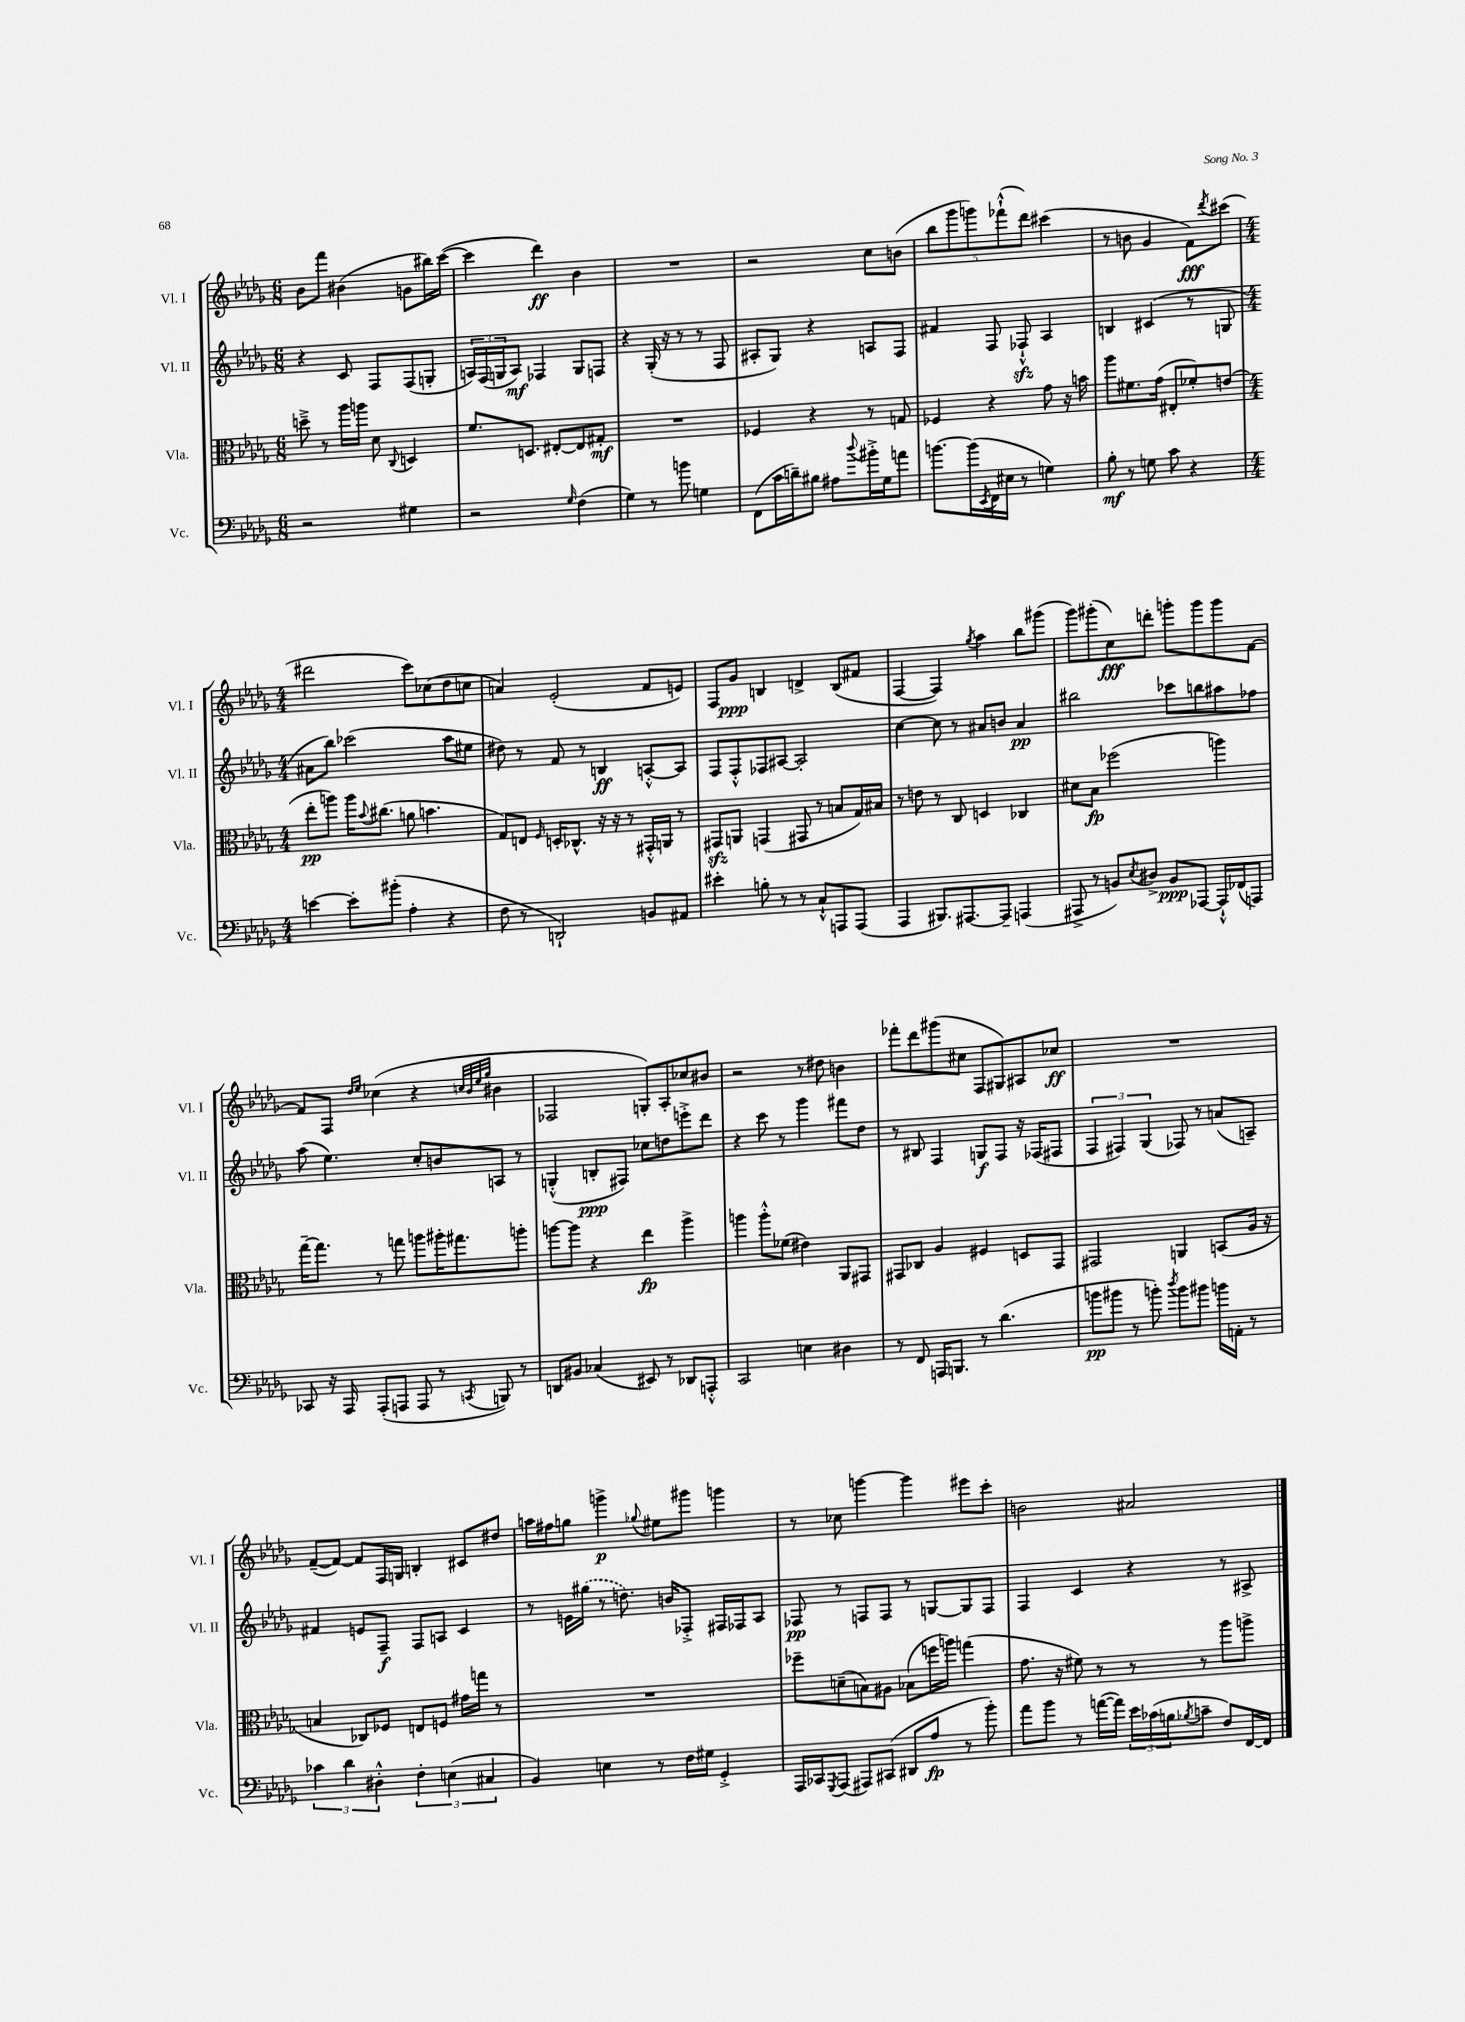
<<
\new StaffGroup <<
\new Staff = "s0" \with { instrumentName = "Vl. I" shortInstrumentName = "Vl. I" } {
    \clef treble \key des \major \numericTimeSignature \time 6/8
    bes'8 f'''8 bis'4( g'8 bis''16) c'''16~( |
    c'''4 des'''4\ff) bes'4 |
    R2. |
    r2 c''8 b'8( |
    \tuplet 5/4 { bes''8 ges'''8 g'''8) fes'''8-!-^( des'''8) } cis'''4( |
    r8 b'8 ges'4 f'8\fff) \acciaccatura { des'''8 } cis'''8( |
    \numericTimeSignature \time 4/4 dis'''2 c'''8) ces''8( des''8 c''8 |
    a'4) ees'2-.( f'8 e'8) |
    f8 ges'8\ppp b4 d'4-> b8( fis'8 |
    f4~ f4) \acciaccatura { ges''8 } aes''4 bes''8 gis'''8( |
    ges'''8) gis'''8-.( c''8\fff) d'''8-. g'''8-. g'''8 g'''8 f'8~ |
    f'8 f8 \grace { des''16 ees''16 } ces''4( r4 \grace { c''32 bes'32 ees''32 ges''32 } bis'4 |
    fes2 g8-.) aes8-. ces''8 bis'8 |
    r2 r8 dis''8 b'4 |
    fes'''8-. des'''8 gis'''8( cis''8 f8 gis8) ais8 ces''8\ff |
    R1 |
    f'8~--( f'8~) f'8 f16 g16 b4-. cis'8 dis''8 |
    a''16 fis''16 g''8 g'''4->\p \appoggiatura { ges''8 } eis''8 gis'''8 g'''4 |
    r8 ces''8 g'''4~ g'''4 eis'''8 c'''8-. |
    b'2 ais'2 \bar "|." |
}
\new Staff = "s1" \with { instrumentName = "Vl. II" shortInstrumentName = "Vl. II" } {
    \clef treble \key des \major \numericTimeSignature \time 6/8
    r4 c'8 f8 f8( g8-. |
    \tuplet 3/2 { a16) f16( g16 } a8\mf) fes4 g8 f8 |
    r4 ges16-.( r16 r8 r8 f8 |
    ais8-. ges8) r4 a8 f8 |
    fis'4 f8 fes8-!-^\sfz aes4 |
    b4 cis'4( r8 g8 |
    \numericTimeSignature \time 4/4 ais'8 bes''8) ces'''2( aes''8 eis''8 |
    dis''8) r8 f'8 r8 b4\ff a8~-.-^ a8 |
    f8 f8-.-^ fes8 ais8~ ais2-. |
    c''4~ c''8 r8 ais'8 b'8 ais'4\pp |
    bis''2 ces'''8 b''8 ais''8 fes''8 |
    aes''8( ees''4.) c''8-. b'8 a8 r8 |
    g4-.-^( b8-.\ppp fis8) ces''8 d''8 e'''8-.-> des'''8 |
    r4 c'''8 r8 ges'''4 fis'''8 des''8 |
    r8 bis8 f4 g8\f f8 r16 fes16( fis8 |
    \tuplet 3/2 { f4 fis4) ges4( } fes8) r8 a'8( a8--) |
    fis'4 e'8 f8--\f f8 a8 c'4 |
    r8 e'16 \once \slurDashed gis''16( r8 d''8.) b'16 fes8-.-> fis16 fes16 aes8 |
    fes8\pp r8 f8 f8 r8 g8~ g8 f8 |
    f4 c'4 r4 r8 ais8-> \bar "|." |
}
\new Staff = "s2" \with { instrumentName = "Vla." shortInstrumentName = "Vla." } {
    \clef alto \key des \major \numericTimeSignature \time 6/8
    d''8---> r8 aes''16 a''16 des'8 \appoggiatura { c8 } d4 |
    f'8. d8. eis8~-. eis8 gis8-.\mf |
    R2. |
    fes4 r4 r8 g8 |
    fes4 r4 ges'8 r16 b'16 |
    aes''8 fis'8. ges'16( eis8-. fes'8-.) e'8( |
    \numericTimeSignature \time 4/4 ees''8-.\pp a''8) a''16 \appoggiatura { bes'8 } cis''8.( a'8 b'4. |
    ges8) e8 \grace { f16 } d16-. ces8.-^ r16 r16 r8 gis,16-.-^ a,16 r8 |
    gis,8\sfz a,8 g,4( gis,8 r8 b8 ges16) bis16 |
    r8 e'8 r8 c8 d4 ces4 |
    dis'8 bes8\fp fes''2( a''4) |
    ges''16~-- ges''8. r8 g''8 a''8 ais''16-. gis''8. a''8-. |
    a''8~ a''8 r4 ees''4\fp a''4-> |
    a''4 a''8-.-^ fes'8( eis'4) aes,8 gis,8 |
    gis,8 ces8 aes4 fis4 d8 gis,8 |
    gis,2 a,4 b,8( aes16 r16 |
    b4 ces8) fes8 e8 f8 gis'16 g''16 r8 |
    R1 |
    fes''8-- d'8--( b8) ais8 bes8( f''16 a''16) g''4( |
    ges'8. r16 fis'8) r8 r8 r8 aes''8 a''8-> \bar "|." |
}
\new Staff = "s3" \with { instrumentName = "Vc." shortInstrumentName = "Vc." } {
    \clef bass \key des \major \numericTimeSignature \time 6/8
    r2 gis4 |
    r2 \grace { ges16 } f4( |
    ges4) r8 b'8 g4 |
    f,8( c'16 d'16--) bis8 ais8 \appoggiatura { des''8 } bis'16-.-> ges16 a'8 |
    b'8.~ b'16( \acciaccatura { ees,8 } f,16 eis16 r8 g4) |
    bes8-.\mf r8 g8 c'8 r4 |
    \numericTimeSignature \time 4/4 e'4~ e'8-. bis'8-.( aes4-. r4 |
    f8 r8 d,2-!) b,8 ais,8 |
    eis'4-. b8-. r8 r8 c8-!-^ a,,8 a,,8( |
    aes,,4 bis,,8.) ais,,8.~ ais,,8-- a,,4( |
    ais,,8-> r8 b,8) \acciaccatura { ees8 } dis8-> b,8\ppp aes,,8~ aes,,16-!-^ fes,16( a,,8) |
    ces,8 r16 aes,,16 aes,,8-.( a,,8 a,,8 r8 \acciaccatura { c,8 } b,,8) r8 |
    d,8 bis,8 ces4( eis,8) r8 des,8 a,,8-.-^ |
    c,2 e4 dis4 |
    r8 f,8 a,,16 b,,8. r8 des'4.( |
    b'8\pp bis'8 r8 b'8-.) \acciaccatura { des''8 } b'8 bis'8 b'16 a,16-. r8 |
    \tuplet 3/2 { ces'4 des'4 dis4-.-^ } \tuplet 3/2 { f4-. e4( cis4 } |
    bes,4) e4 r8 f16 gis16 ges,4-.-> |
    aes,,16 ces,16 \acciaccatura { ges,,8 } aes,,8( ais,,8) cis,8( dis,8 aes8\fp r8 bes'8-.) |
    aes'8 bes'8 r8 a'16~( a'16) \tuplet 3/2 { ees'16 ces'16( b16 } \acciaccatura { bes8 } c'8-- f8) f,16~ f,16 \bar "|." |
}
>>
>>
\layout { \context { \Score \remove "Bar_number_engraver" } }
